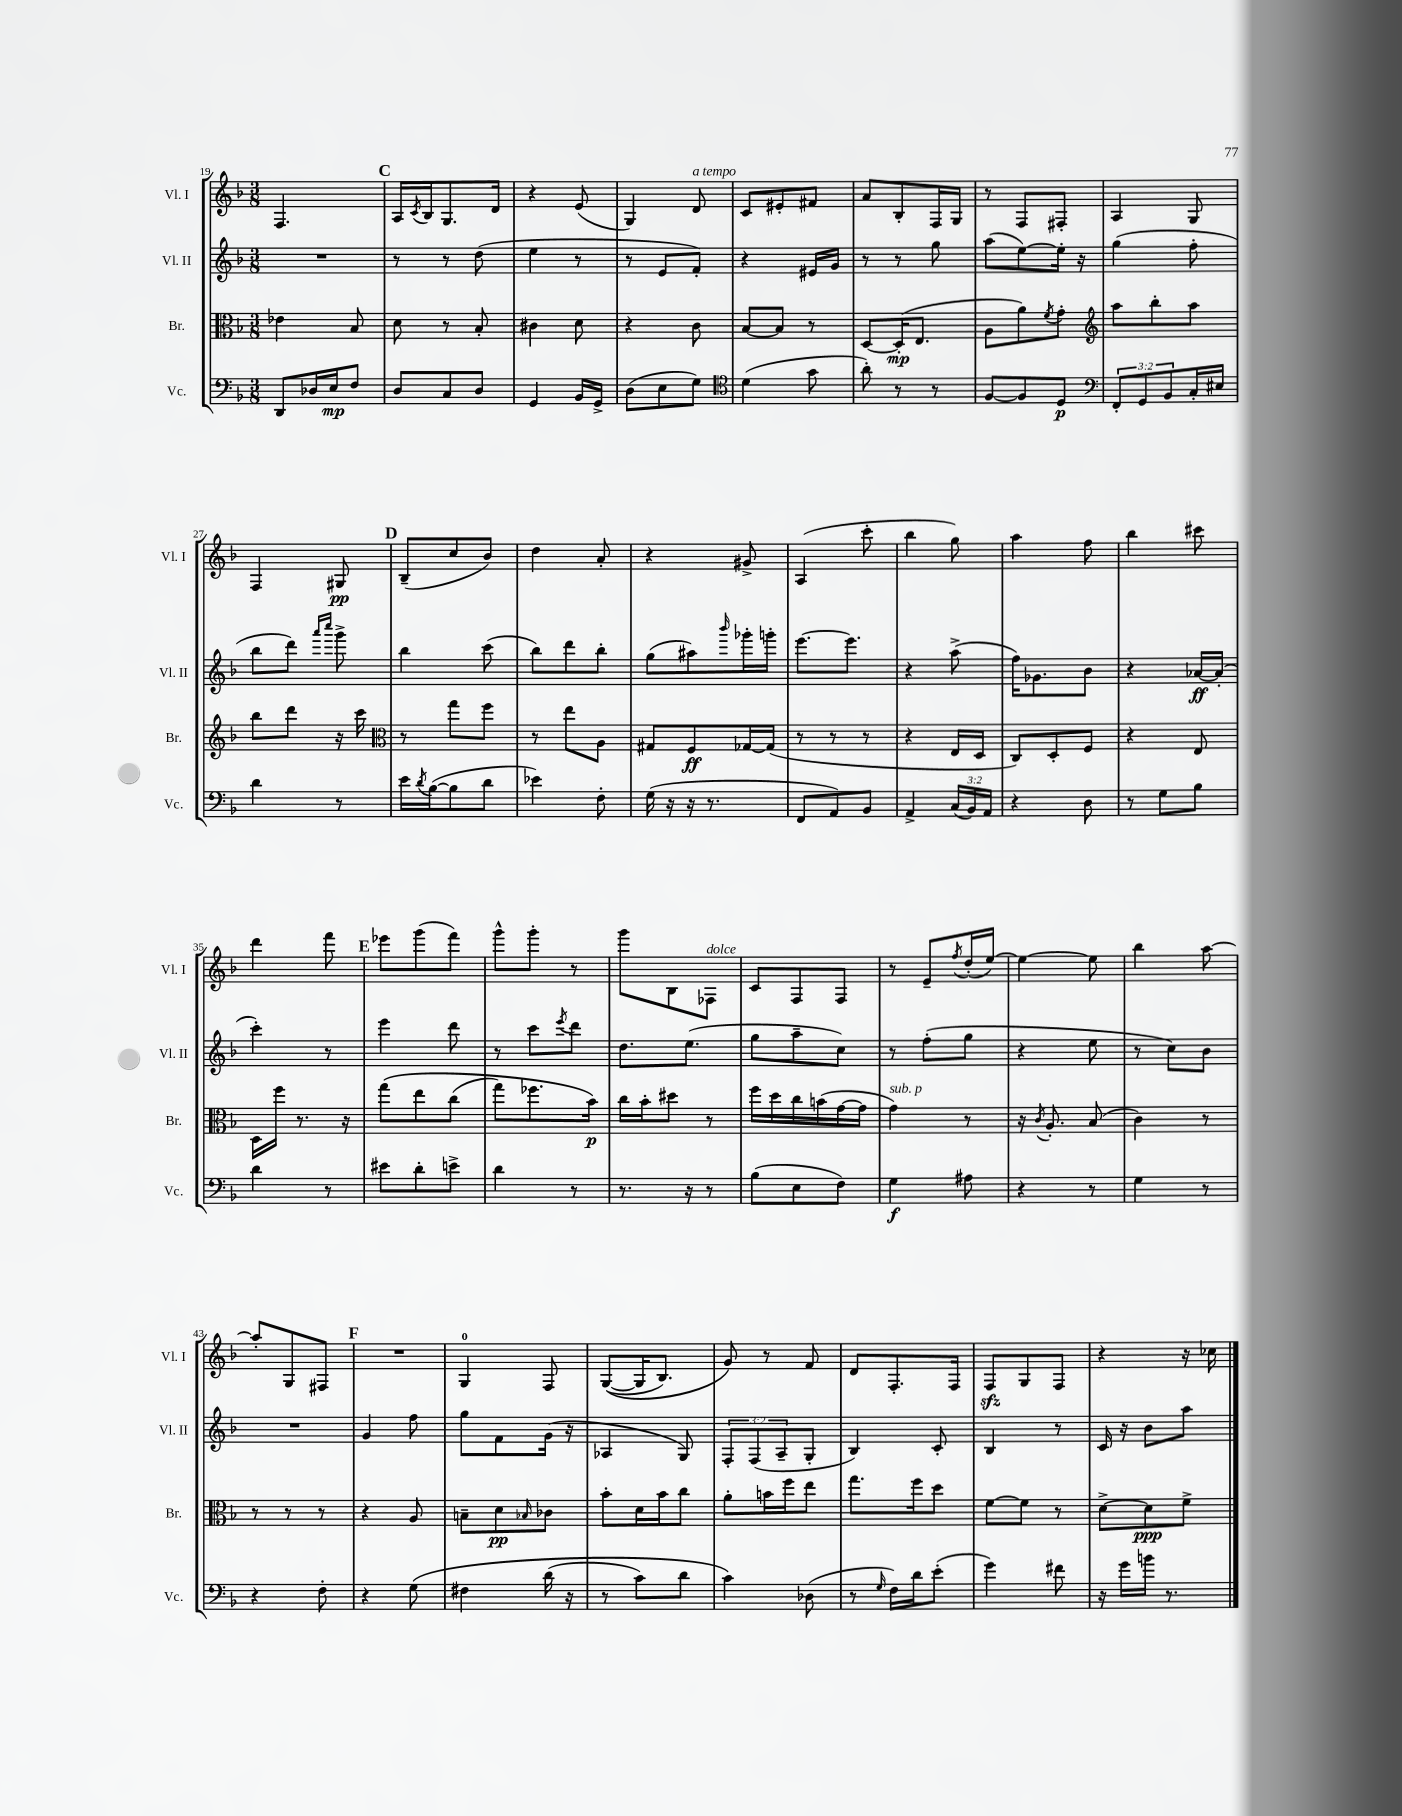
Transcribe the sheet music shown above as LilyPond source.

<<
\new StaffGroup <<
\new Staff = "s0" \with { instrumentName = "Vl. I" shortInstrumentName = "Vl. I" } {
    \clef treble \key f \major \numericTimeSignature \time 3/8
    f4. |
    \mark \markup { \bold "C" } a16 \acciaccatura { c'8 } bes16 g8. d'16 |
    r4 e'8( |
    g4) d'8^\markup { \italic "a tempo" } |
    c'8 eis'8-. fis'8 |
    a'8 bes8-. f16 g16 |
    r8 f8 fis8-. |
    a4 g8 |
    f4 gis8\pp |
    \mark \markup { \bold "D" } bes8--( c''8 bes'8) |
    d''4 a'8-. |
    r4 gis'8-> |
    a4( c'''8-. |
    bes''4 g''8) |
    a''4 f''8 |
    bes''4 cis'''8 |
    d'''4 f'''8 |
    \mark \markup { \bold "E" } ees'''8 g'''8( f'''8) |
    g'''8-^ g'''8-. r8 |
    g'''8 bes8 fes8^\markup { \italic "dolce" } |
    c'8 f8 f8 |
    r8 e'8-- \acciaccatura { f''8 } d''16-.( e''16~) |
    e''4~ e''8 |
    bes''4 a''8~ |
    a''8-. g8 fis8 |
    \mark \markup { \bold "F" } R4. |
    g4-0 f8 |
    g8~(\( g16 bes8.) |
    g'8\) r8 f'8 |
    d'8 f8.-. f16 |
    f8\sfz g8 f8 |
    r4 r16 ces''16 \bar "|." |
}
\new Staff = "s1" \with { instrumentName = "Vl. II" shortInstrumentName = "Vl. II" } {
    \clef treble \key f \major \numericTimeSignature \time 3/8 \override Staff.TupletNumber.text = #tuplet-number::calc-fraction-text
    R4. |
    \mark \markup { \bold "C" } r8 r8 d''8( |
    e''4 r8 |
    r8 e'8 f'8-.) |
    r4 eis'16 g'16 |
    r8 r8 g''8 |
    a''8( e''8~) e''16-. r16 |
    g''4( f''8-. |
    bes''8 d'''8) \grace { a'''16 c''''16 } g'''8-> |
    \mark \markup { \bold "D" } bes''4 c'''8( |
    bes''8) d'''8 bes''8-. |
    g''8( ais''8) \grace { bes'''16 } ges'''16-. g'''16-. |
    e'''8.~ e'''8. |
    r4 a''8->( |
    f''16) ges'8. bes'8 |
    r4 aes'16~\ff aes'16-.( |
    c'''4-.) r8 |
    \mark \markup { \bold "E" } e'''4 d'''8 |
    r8 c'''8 \acciaccatura { e'''8 } d'''8 |
    d''8. e''8.( |
    g''8 a''8-- c''8) |
    r8 f''8-.( g''8 |
    r4 e''8 |
    r8 c''8) bes'8 |
    R4. |
    \mark \markup { \bold "F" } g'4 f''8 |
    g''8 f'8 g'16( r16 |
    aes4 g8) |
    \tuplet 3/2 { f8-. f8( a8-- } g8-. |
    bes4) c'8-. |
    bes4 r8 |
    c'16 r16 bes'8 a''8 \bar "|." |
}
\new Staff = "s2" \with { instrumentName = "Br." shortInstrumentName = "Br." } {
    \clef alto \key f \major \numericTimeSignature \time 3/8
    ees'4 bes8 |
    \mark \markup { \bold "C" } d'8 r8 bes8-. |
    cis'4 d'8 |
    r4 c'8 |
    bes8~ bes8 r8 |
    d8~ d16-.\mp( e8. |
    a8 a'8) \acciaccatura { f'8 } g'8-. |
    \clef treble a''8 bes''8-. a''8 |
    bes''8 d'''8 r16 c'''16 |
    \mark \markup { \bold "D" } \clef alto r8 g''8 f''8 |
    r8 e''8 a8 |
    gis8 f8\ff ges16~ ges16( |
    r8 r8 r8 |
    r4 e16 d16 |
    c8) d8-. f8 |
    r4 e8 |
    d16 f''16 r8. r16 |
    \mark \markup { \bold "E" } g''8\( e''8 c''8( |
    g''8) fes''8. bes'16\p\) |
    c''16 bes'16-. dis''8 r8 |
    f''16 d''16 c''16 b'16( g'16~ g'16 |
    g'4^\markup { \italic "sub. p" }) r8 |
    r16 \acciaccatura { c'8 } a8.-. bes8( |
    c'4) r8 |
    r8 r8 r8 |
    \mark \markup { \bold "F" } r4 a8 |
    b8-- d'8\pp \grace { bes16 } ces'8 |
    bes'8-. d'16 bes'16 c''8 |
    a'8-. b'16 f''16 e''8 |
    g''8. f''16 d''8 |
    f'8~ f'8 r8 |
    d'8~-> d'8\ppp f'8-> \bar "|." |
}
\new Staff = "s3" \with { instrumentName = "Vc." shortInstrumentName = "Vc." } {
    \clef bass \key f \major \numericTimeSignature \time 3/8 \override Staff.TupletNumber.text = #tuplet-number::calc-fraction-text
    d,8 des16 e16\mp f8 |
    \mark \markup { \bold "C" } d8 c8 d8 |
    g,4 bes,16 g,16-> |
    d8( e8 g8) |
    \clef tenor d'4( g'8 |
    a'8-.) r8 r8 |
    f8~ f8 d8\p |
    \clef bass \tuplet 3/2 { f,8-. g,8 bes,8 } c16-. eis16 |
    d'4 r8 |
    \mark \markup { \bold "D" } e'16 \acciaccatura { d'8 } bes16~( bes8 d'8 |
    ees'4) f8-. |
    g16( r16 r16 r8. |
    f,8 a,8) bes,8 |
    a,4-> \tuplet 3/2 { c16( bes,16) a,16 } |
    r4 d8 |
    r8 g8 bes8 |
    d'4 r8 |
    \mark \markup { \bold "E" } eis'8 d'8-. e'8-> |
    d'4 r8 |
    r8. r16 r8 |
    bes8( e8 f8) |
    g4\f ais8 |
    r4 r8 |
    g4 r8 |
    r4 f8-. |
    \mark \markup { \bold "F" } r4 g8\( |
    fis4 d'16( r16 |
    r8 c'8) d'8 |
    c'4\) des8( |
    r8 \grace { g16 } f16) d'16 e'8-.( |
    g'4) fis'8 |
    r16 g'16 b'16 r8. \bar "|." |
}
>>
>>
\layout { \context { \Score currentBarNumber = #19 } }
